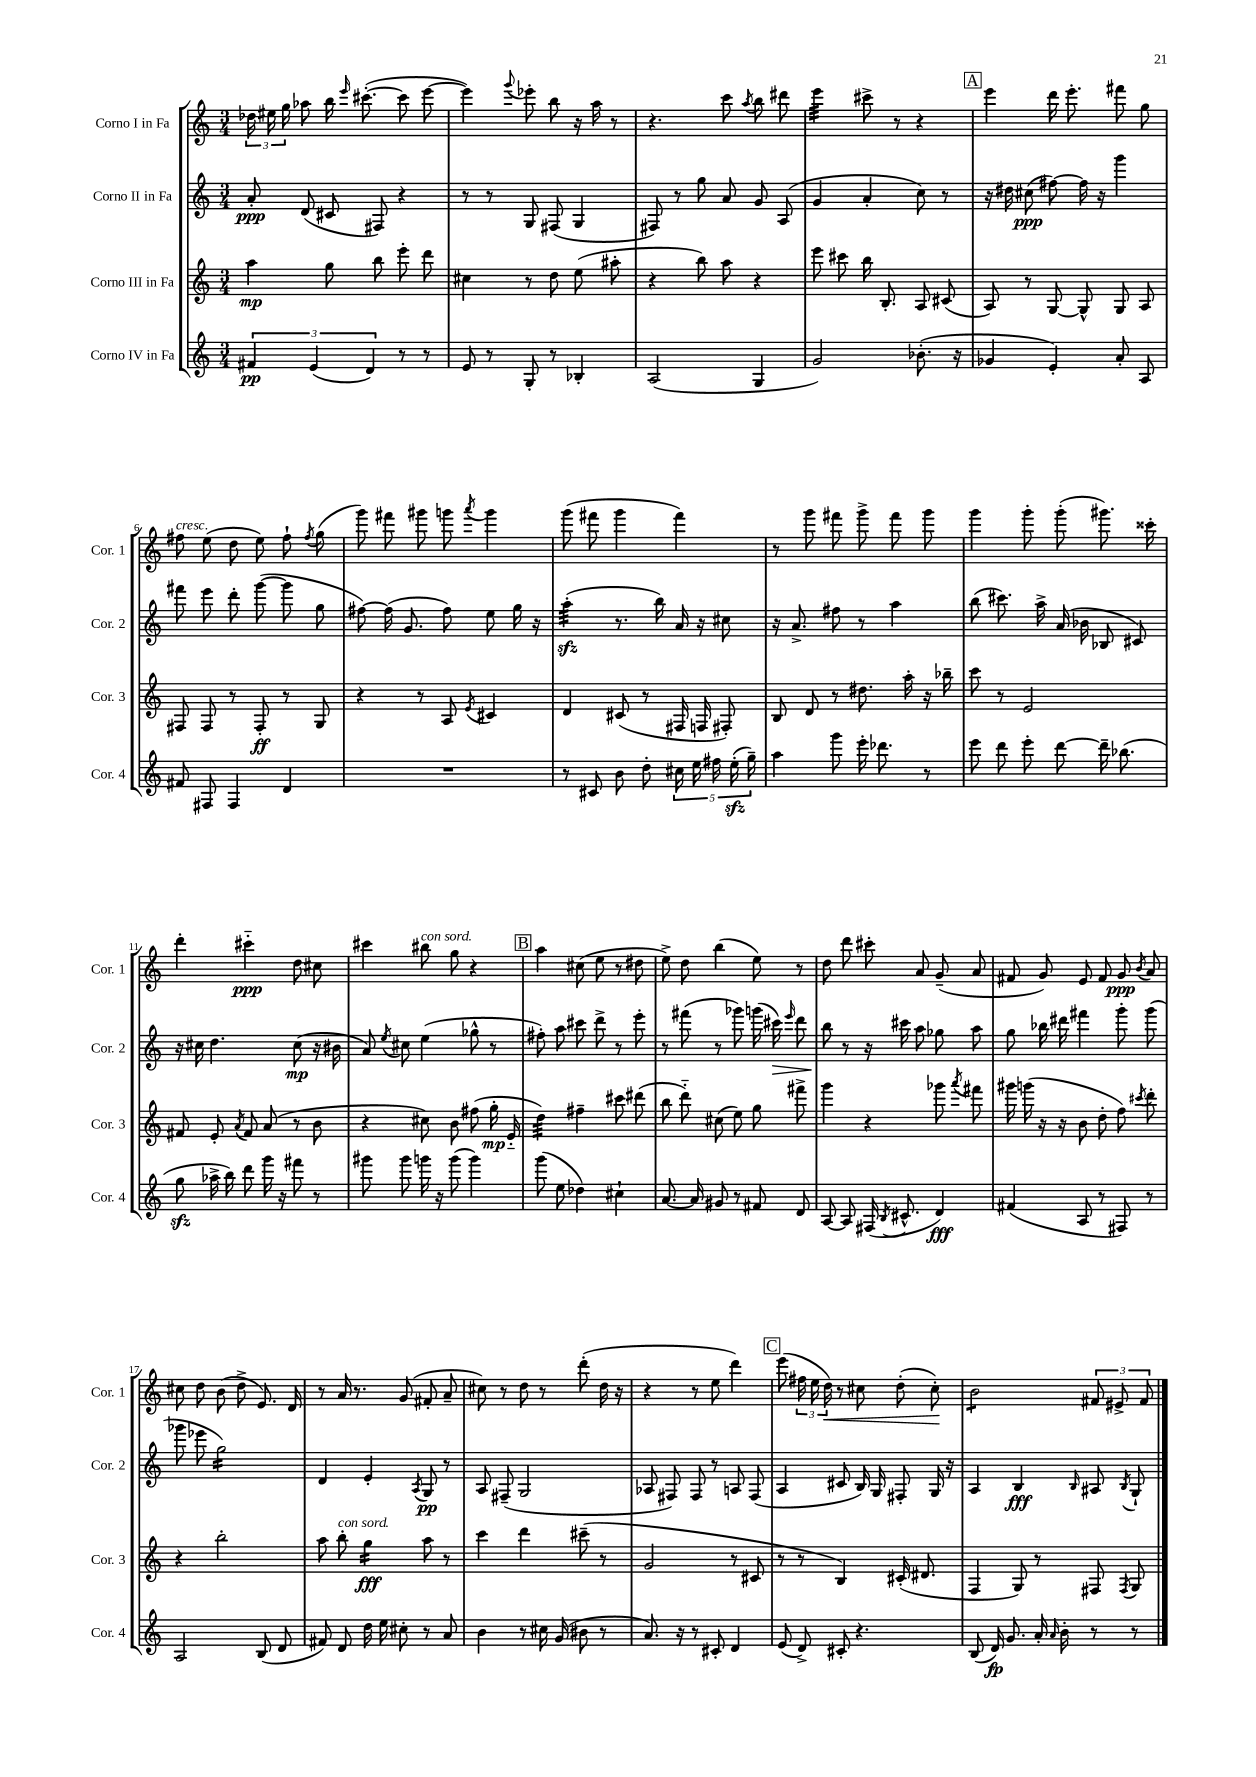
<<
\new StaffGroup <<
\new Staff = "s0" \with { instrumentName = "Corno I in Fa" shortInstrumentName = "Cor. 1" } {
    \clef treble \key c \major \numericTimeSignature \time 3/4
    \autoBeamOff \tuplet 3/2 { des''16 eis''16 g''16 } aes''8 b''16 \grace { e'''16 } cis'''8.~-.( cis'''8 e'''8~ |
    e'''4) \appoggiatura { g'''8 } ees'''8-. b''8 r16 a''16 r8 |
    r4. c'''8 \acciaccatura { a''8 } b''8 dis'''8 |
    e'''4:32 cis'''8-> r8 r4 |
    \mark \markup { \box "A" } e'''4 d'''16 e'''8.-. fis'''8 g''8 |
    fis''8^\markup { \italic "cresc." } e''8( d''8 e''8) fis''8-! \acciaccatura { fis''8 } g''8( |
    g'''8) fis'''8 gis'''8 g'''8 \acciaccatura { a'''8 } g'''4 |
    g'''8( fis'''8 g'''4 fis'''4) |
    r8 g'''8 fis'''8 g'''8-> fis'''8 g'''8 |
    g'''4 g'''8-. g'''8-.( gis'''8.) cisis'''16-. |
    d'''4-. cis'''4-_\ppp d''8 cis''8 |
    cis'''4 bis''8^\markup { \italic "con sord." } g''8 r4 |
    \mark \markup { \box "B" } a''4 cis''8( e''8 r8 dis''8 |
    e''8->) d''8 b''4( e''8) r8 |
    d''8 d'''8 cis'''8-. a'8 g'8--( a'8 |
    fis'8 g'8) e'8 fis'8 g'8\ppp \acciaccatura { b'8 } a'8 |
    cis''8 d''8 b'8( d''8-> e'8.) d'16 |
    r8 a'16 r8. g'8( fis'8-. a'8-- |
    cis''8) r8 d''8 r8 d'''8-.( d''16 r16 |
    r4 r8 e''8 d'''4) |
    \mark \markup { \box "C" } e'''8( \tuplet 3/2 { fis''16 e''16 d''16\<) } r8 cis''8 d''8-.( cis''8-.\!) |
    b'2:8 \tuplet 3/2 { fis'8 eis'8-> fis'8 } \bar "|." |
}
\new Staff = "s1" \with { instrumentName = "Corno II in Fa" shortInstrumentName = "Cor. 2" } {
    \clef treble \key c \major \numericTimeSignature \time 3/4
    \autoBeamOff a'8-.\ppp d'8( cis'8 fis8) r4 |
    r8 r8 g8 fis8( g4 |
    fis8) r8 g''8 a'8 g'8 a8( |
    g'4 a'4-. c''8) r8 |
    \mark \markup { \box "A" } r16 dis''16 cis''8\ppp( fis''8~) fis''16 r16 g'''4 |
    fis'''8 e'''8 d'''8-. g'''8~( g'''8 g''8 |
    fis''8~) fis''16( g'8. fis''8) e''8 g''16 r16 |
    a''4:32-.\sfz( r8. b''16) a'16 r16 cis''8 |
    r16 a'8.-> fis''8 r8 a''4 |
    b''8( cis'''8.) a''16-> a'16( bes'16 bes8 cis'8) |
    r16 cis''16 d''4. cis''8\mp( r16 bis'16 |
    a'8) \acciaccatura { e''8 } cis''8 e''4( ges''8-^ r8 |
    \mark \markup { \box "B" } fis''8-.) a''8 cis'''8 d'''8-> r8 e'''8-. |
    r8 fis'''8( r8 ges'''8) g'''16( cis'''16\>) \grace { e'''16 } d'''8 |
    b''8\! r8 r16 cis'''16 a''8 ges''8 a''8 |
    g''8 bes''16 dis'''16 fis'''4 g'''8-. g'''8( |
    ges'''8 ees'''8 g''2:16) |
    d'4 e'4-. \acciaccatura { a8 } g8\pp r8 |
    a8 fis8--( g2 |
    aes8 fis8) fis8 r8 a8 fis8( |
    \mark \markup { \box "C" } a4 cis'8 b16) g16 fis8-. g16 r16 |
    a4 b4\fff \grace { b16 } ais8 \acciaccatura { b8 } g8-! \bar "|." |
}
\new Staff = "s2" \with { instrumentName = "Corno III in Fa" shortInstrumentName = "Cor. 3" } {
    \clef treble \key c \major \numericTimeSignature \time 3/4
    \autoBeamOff a''4\mp g''8 b''8 e'''8-. d'''8 |
    cis''4 r8 d''8 e''8( ais''8-. |
    r4 b''8) a''8 r4 |
    e'''8 cis'''8 b''16 b8.-. a8 cis'8( |
    \mark \markup { \box "A" } a8) r8 g8~ g8-^ g8 a8 |
    fis8 fis8 r8 fis8-.\ff r8 g8 |
    r4 r8 a8 \acciaccatura { e'8 } cis'4 |
    d'4 cis'8( r8 fis16 f16 fis8-.) |
    b8 d'8 r8 dis''8. a''16-. r16 bes''16-- |
    c'''8 r8 e'2 |
    fis'8 e'8-. \acciaccatura { a'8 } fis'8 a'8( r8 b'8 |
    r4 cis''8) b'8 fis''8( g''16-.\mp e'16-_ |
    \mark \markup { \box "B" } d''4:32) fis''4-- cis'''8 dis'''8( |
    b''8 d'''8-_) cis''8( e''8) g''8 fis'''8-> |
    g'''4 r4 ges'''8 \acciaccatura { a'''8 } fis'''8 |
    gis'''16 g'''16( r16 r16 b'8 d''8-. f''8) \acciaccatura { cis'''8 } d'''8-. |
    r4 b''2-. |
    a''8 b''8-.^\markup { \italic "con sord." } g''4:16\fff a''8 r8 |
    c'''4 d'''4 cis'''8--( r8 |
    g'2 r8 cis'8 |
    \mark \markup { \box "C" } r8 r8 b4) cis'16-.( dis'8. |
    f4 g8) r8 fis8 \acciaccatura { fis8 } g8 \bar "|." |
}
\new Staff = "s3" \with { instrumentName = "Corno IV in Fa" shortInstrumentName = "Cor. 4" } {
    \clef treble \key c \major \numericTimeSignature \time 3/4
    \autoBeamOff \tuplet 3/2 { fis'4\pp e'4( d'4) } r8 r8 |
    e'8 r8 g8-. r8 bes4-. |
    a2( g4 |
    g'2) bes'8.-.( r16 |
    \mark \markup { \box "A" } ges'4 e'4-.) a'8-. a8 |
    fis'8 fis8 fis4 d'4 |
    R2. |
    r8 cis'8 b'8 d''8-. \tuplet 5/4 { cis''16 e''16 fis''16 e''16-.\sfz( g''16--) } |
    a''4 g'''8 e'''16-. des'''8. r8 |
    e'''8 d'''8 e'''8-. d'''8~ d'''16-- bes''8.( |
    g''8\sfz aes''16-> b''16) d'''8 g'''16 r16 fis'''8 r8 |
    gis'''8 gis'''8 g'''16 r16 g'''8( g'''4) |
    \mark \markup { \box "B" } g'''8( e''8 des''4) cis''4-! |
    a'8.~ a'16 gis'8 r8 fis'8 d'8 |
    a8~ a8 fis16( \acciaccatura { b8 } cis'8.-^ d'4\fff) |
    fis'4( a8 r8 fis8) r8 |
    a2 b8( d'8 |
    fis'8) d'8 d''16 e''16 cis''8-. r8 a'8 |
    b'4 r8 cis''16 g'16( bis'8 r8 |
    a'8.) r16 r8 cis'8-. d'4 |
    \mark \markup { \box "C" } e'8( d'8->) cis'8-. r4. |
    b8( d'16\fp) g'8. a'16-. \grace { a'16 } b'16-. r8 r8 \bar "|." |
}
>>
>>
